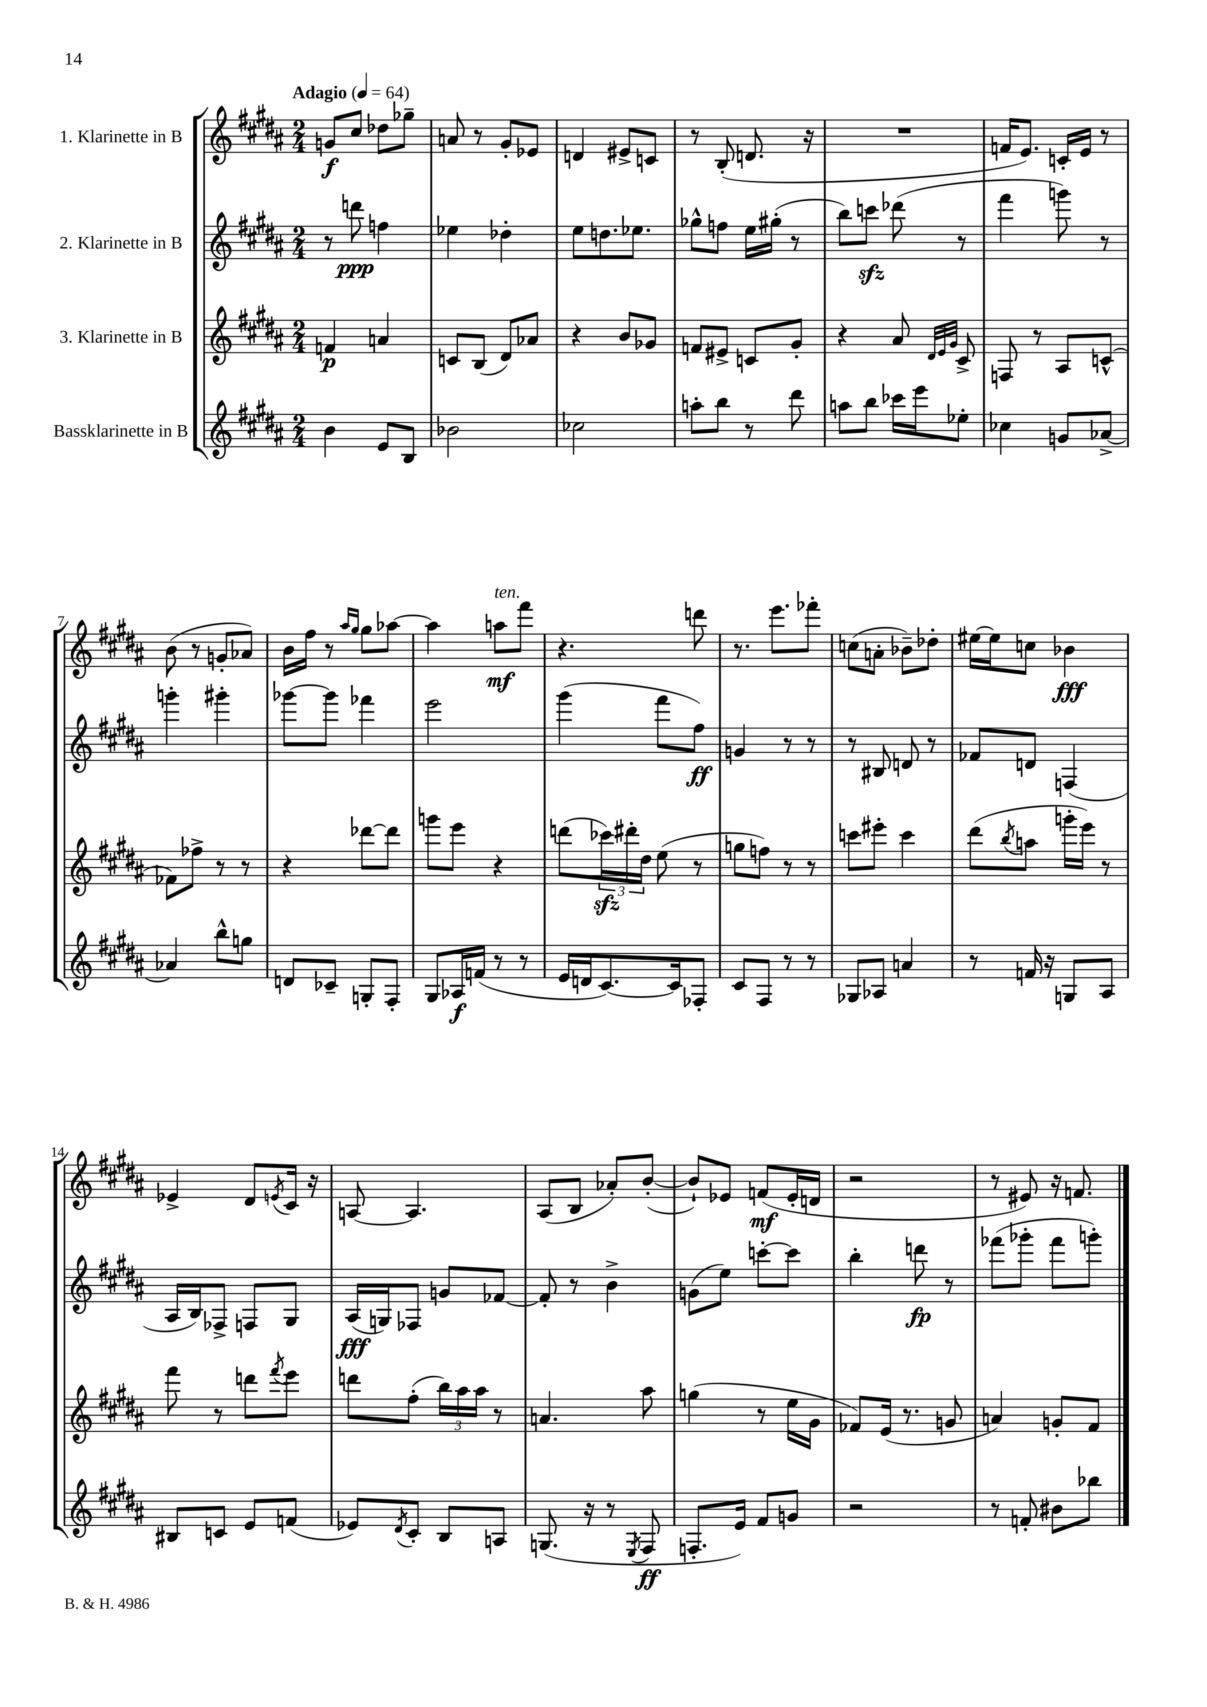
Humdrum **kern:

**kern	**kern	**kern	**kern
*staff4	*staff3	*staff2	*staff1
*clefG2	*clefG2	*clefG2	*clefG2
*k[f#c#g#d#a#]	*k[f#c#g#d#a#]	*k[f#c#g#d#a#]	*k[f#c#g#d#a#]
*M2/4	*M2/4	*M2/4	*M2/4
*MM64	*MM64	*MM64	*MM64
4b	4f	8r	8g
.	.	8ddd	8cc#
8e	4a	4ff	8dd-
8B	.	.	8gg-~
=	=	=	=
2b-	8c	4ee-	8a
.	(8B	.	8r
.	8d#)	4dd-'	8g#'
.	8a-	.	8e-
=	=	=	=
2cc-	4r	8ee	4d
.	.	8.dd	.
.	8b	.	8e#^
.	.	8.ee-	.
.	8g-	.	8c
=	=	=	=
8aa'	8f	8gg-^^	8r
8bb	8e#^	8ff	(8B'
8r	8c	16ee	8.d
.	.	(16gg#'	.
8ddd#	8g#'	8r	.
.	.	.	16r
=	=	=	=
8aa	4r	8bb)	2r
8bb	.	8ccc	.
16ccc-	8a#	(8ddd-	.
16eee	.	.	.
.	32qqd#	.	.
.	32qqe	.	.
.	32qqg#	.	.
8ee-'	8c#^	8r	.
=	=	=	=
4cc-	8F	4fff#	16f
.	.	.	8.e)
.	8r	.	.
8g	8A#	8ggg)	16c'
.	.	.	16e
[8a-^	(8c^^	8r	8r
=	=	=	=
4a-]	8f-)	4ggg'	(8b
.	8ff-^	.	8r
8bb^^	8r	4ggg#'	8g'
8gg	8r	.	8a-)
=	=	=	=
8d	4r	[8ggg-	16b
.	.	.	16ff#
8c-~	.	8ggg-]	8r
.	.	.	16qqaa#
.	.	.	16qqgg#
8G'	[8ddd-	4fff-	8gg#
8F#'	8ddd-]	.	[8aa-
=	=	=	=
8G#	8ggg	2eee	4aa-]
16A-	8eee	.	.
(16f	.	.	.
8r	4r	.	8aa
8r	.	.	8fff#
=	=	=	=
16e	(8ddd	(4ggg#	4.r
16d	.	.	.
[8.c#)	24ccc-)	.	.
.	24ddd#'	.	.
.	24dd#	.	.
.	(8ee	8fff#	.
16c#]	.	.	.
8F-'	8r	8ff#)	8ddd
=	=	=	=
8c#	8gg	4g	8.r
8F#	8ff)	.	.
.	.	.	8.eee
8r	8r	8r	.
8r	8r	8r	8fff-'
=	=	=	=
8G-	8ccc	8r	(8cc
8A-	8eee#'	8B#	8a'
4a	4ccc	8d	8b-~)
.	.	8r	8dd-'
=	=	=	=
8r	(8ddd#	8f-	[16ee#
.	.	.	16ee#]
.	8qbb	.	.
16f	8aa	8d	8cc
16r	.	.	.
8G	16ggg'	(4F	4b-
.	16eee)	.	.
8A#	8r	.	.
=	=	=	=
8B#	8fff#	16A#	4e-^
.	.	16B)	.
8c	8r	8F-^	.
8e	8ddd	8F	8d#
.	8qfff#	.	8qe
(8f	8eee	8G#	16c#
.	.	.	16r
=	=	=	=
8e-)	8ddd	(16A#	[8A
.	.	16G)	.
8qd#	.	.	.
8c#'	(8ff#'	8F-	4.A]
8B	24bb)	8g	.
.	24aa#	.	.
.	24aa#	.	.
8A	8r	[8f-	.
=	=	=	=
(8.G	4.a	8f-']	(8A#
.	.	8r	8B
16r	.	.	.
8r	.	4b^	8a-')
8qE	.	.	.
8F#	8aa#	.	([8b'
=	=	=	=
8.F'	(4gg	(8g	8b`])
.	.	8ee)	8e-
16e)	.	.	.
8f#	8r	[8ccc'	(8f
8g	16ee	8ccc]	16e-'
.	16g#	.	16d
=	=	=	=
2r	8f-)	4bb'	2r
.	(16e	.	.
.	8.r	.	.
.	.	8ddd	.
.	8g	8r	.
=	=	=	=
8r	4a)	(8fff-	8r
8f'	.	8ggg-'	8e#)
8b#	8g'	8fff-	16r
.	.	.	8.f
8bb-	8f#	8ggg')	.
==	==	==	==
*-	*-	*-	*-
